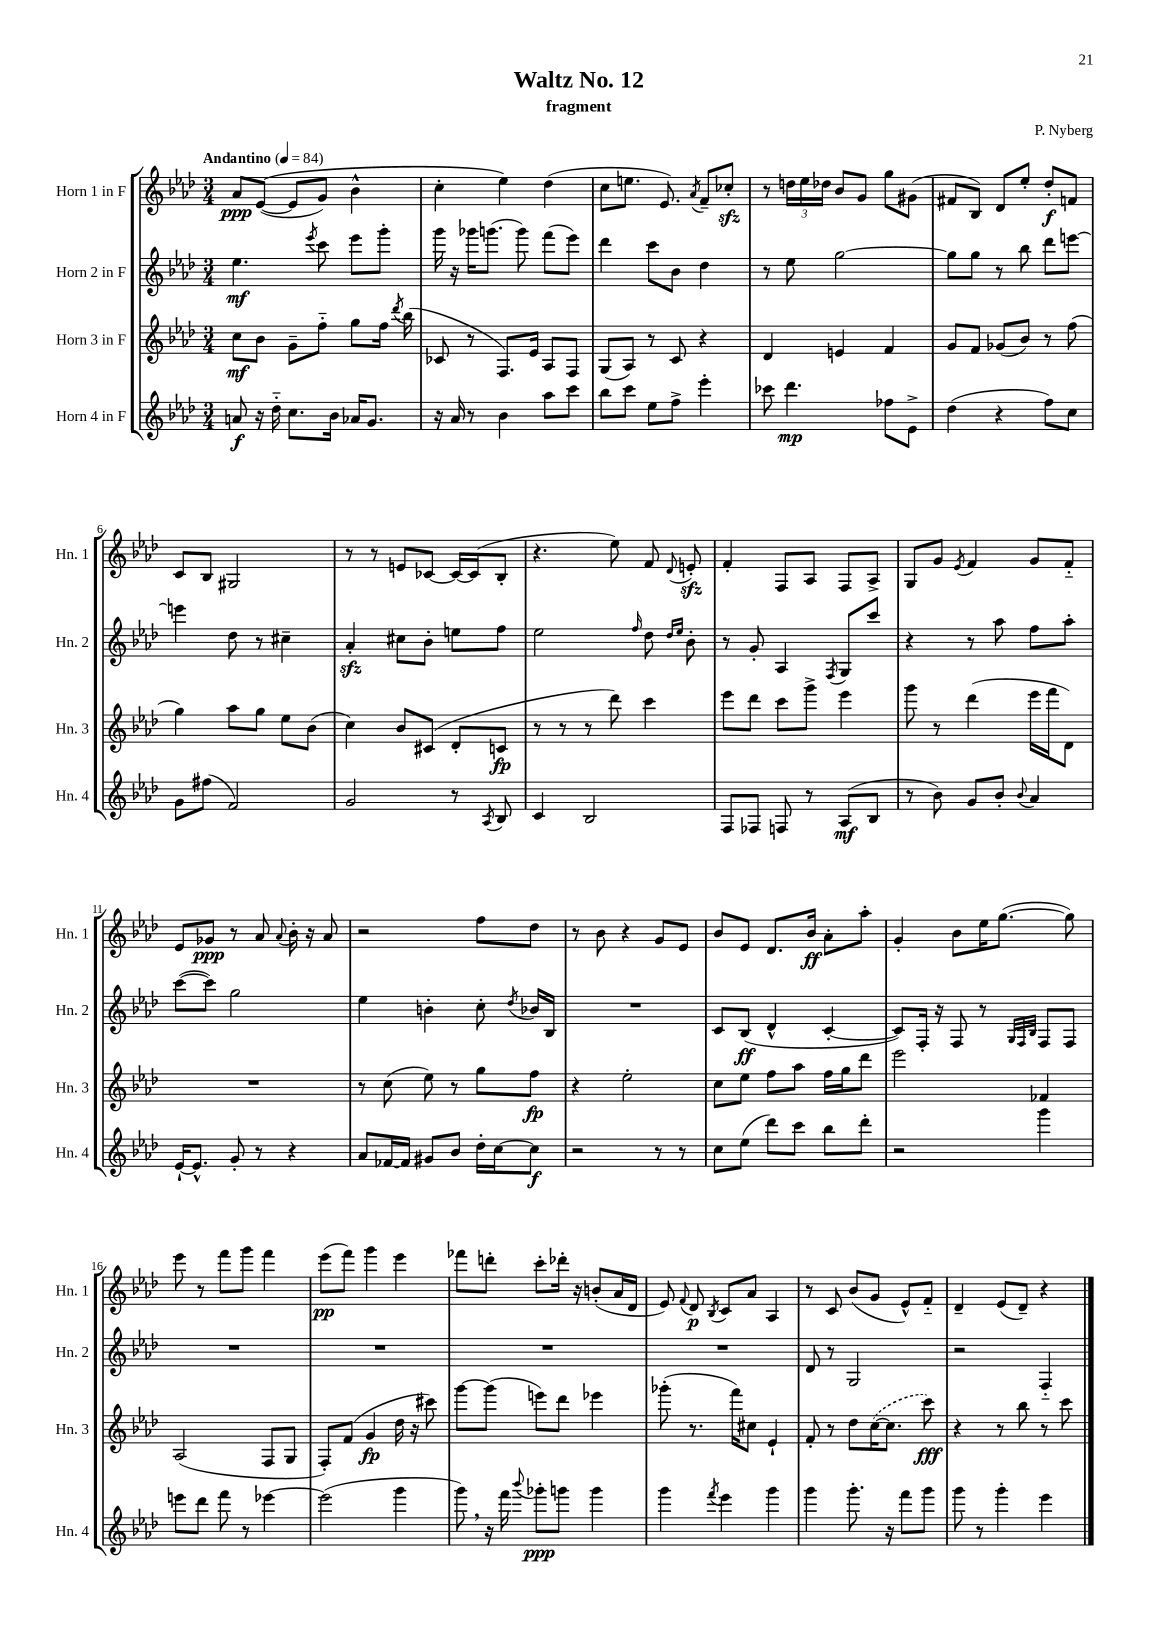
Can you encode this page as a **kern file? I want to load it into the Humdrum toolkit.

**kern	**kern	**kern	**kern
*staff4	*staff3	*staff2	*staff1
*clefG2	*clefG2	*clefG2	*clefG2
*k[b-e-a-d-]	*k[b-e-a-d-]	*k[b-e-a-d-]	*k[b-e-a-d-]
*M3/4	*M3/4	*M3/4	*M3/4
*MM84	*MM84	*MM84	*MM84
8a/	8cc\L	4.ee-\	8a-/L
16r	8b-\J	.	&(([8e-/J
16dd-'~\	.	.	.
8.cc\L	8g~\L	.	8e-/]L
.	.	8qeee-/	.
.	8ff'~\J	8ccc\	8g/J)
16b-\Jk	.	.	.
16a-/LK	8gg\L	8eee-\L	4b-^^\
8.g/J	.	.	.
.	16ff\Jk	8ggg'\J	.
.	8qddd-/	.	.
.	(16bb-\	.	.
=	=	=	=
16r	8c-/	16ggg\	4cc'\
16a-/	.	16r	.
8r	8r	16ggg-\LK	.
.	.	(8.ggg\J	.
4b-\	8.F/L)	.	4ee-\&)
.	.	8ggg\)	.
.	16e-/Jk	.	.
8aa-\L	8A-/L	(8fff\L	(4dd-\
8ccc\J	8F/J	8eee-\J)	.
=	=	=	=
8bb-\L	(8G/L	4ddd-\	8cc\L
8ccc\J	8A-/J)	.	8.ee\J
8ee-\L	8r	8ccc\L	.
.	.	.	8.e-/)
8ff^\J	8c/	8b-\J	.
.	.	.	8qa-/
4eee-'\	4r	4dd-\	8f~/L
.	.	.	8cc-'/J
=	=	=	=
8ccc-\	4d-/	8r	8r
4.ddd-\	.	8ee-\	24dd\LL
.	.	.	24ee-\
.	.	.	24dd-\JJ
.	4e/	[2gg\	8b-/L
.	.	.	8g/J
8ff-\L	4f/	.	8gg\L
8e-^\J	.	.	(8g#\J
=	=	=	=
(4dd-\	8g/L	8gg\]L	8f#/L
.	8f/J	8gg\J	8B-/J)
4r	(8g-/L	8r	8d-/L
.	8b-/J)	8bb-\	8ee-'/J
8ff\L)	8r	8ddd-\L	8dd-'/L
8cc\J	(8ff\	[8eee\J	8f/J
=	=	=	=
8g\L	4gg\)	4eee\]	8c/L
(8ff#\J	.	.	8B-/J
2f/)	8aa-\L	8dd-\	2G#/
.	8gg\J	8r	.
.	8ee-\L	4cc#~\	.
.	(8b-\J	.	.
=	=	=	=
2g/	4cc\)	4a-'/	8r
.	.	.	8r
.	8b-/L	8cc#\L	8e/L
.	(8c#/J	8b-'\J	[8c-/J
8r	8d-'/L	8ee\L	16c-/_LL
.	.	.	(16c-/]J
8qA-/	.	.	.
8B-/	8c/J	8ff\J	8B-'/J
=	=	=	=
4c/	8r	2ee-\	4.r
.	8r	.	.
2B-/	8r	.	.
.	8ddd-\)	.	8ee-\)
.	.	16qqff/	.
.	4ccc\	8dd-\	8f/
.	.	16qqdd-/LL	.
.	.	16qqee-/JJ	8qqd-/
.	.	8b-'\	8e'/
=	=	=	=
8F/L	8eee-\L	8r	4f'/
8F-/J	8ddd-\J	8g'/	.
8F/	8ccc\L	4A-/	8F/L
8r	8ggg^\J	.	8A-/J
.	.	8qF/	.
(8A-/L	4eee-\	8G/L	8F/L
8B-/J	.	8ccc/J	8A-^/J
=	=	=	=
8r	8ggg\	4r	8G/L
8b-\)	8r	.	8g/J
.	.	.	8qe-/
8g/L	(4ddd-\	8r	4f/
8b-'/J	.	8aa-\	.
8qqb-/	.	.	.
4a-/	16eee-\LL	8ff\L	8g/L
.	16fff\J	.	.
.	8d-\J)	8aa-'\J	8f'~/J
=	=	=	=
[16e-`/LK	2.r	([8ccc\L	8e-/L
8.e-^^/]J	.	.	.
.	.	8ccc\]J)	8g-/J
8g'/	.	2gg\	8r
8r	.	.	8a-/
.	.	.	8qqa-/
4r	.	.	16b-'\
.	.	.	16r
.	.	.	8a-/
=	=	=	=
8a-/L	8r	4ee-\	2r
[16f-/L	(8cc\	.	.
16f-/]JJ	.	.	.
8g#/L	8ee-\)	4b'\	.
8b-/J	8r	.	.
16dd-'\LL	8gg\L	8cc'\	8ff\L
[16cc\J	.	.	.
.	.	8qdd-/	.
8cc\]J	8ff\J	16b-/LL	8dd-\J
.	.	16B-/JJ	.
=	=	=	=
2r	4r	2.r	8r
.	.	.	8b-\
.	2ee-'\	.	4r
8r	.	.	8g/L
8r	.	.	8e-/J
=	=	=	=
8cc\L	8cc\L	8c/L	8b-/L
(8ee-\J	8ee-\J	(8B-/J	8e-/J
8ddd-\L)	8ff\L	4d-^^/	8.d-/L
8ccc\J	8aa-\J	.	.
.	.	.	16b-/Jk
8bb-\L	16ff\LL	[4c'/	8a-'\L
.	16gg\J	.	.
8ddd-'\J	8ddd-\J	.	8aa-'\J
=	=	=	=
2r	2eee-\	8c/]L)	4g'/
.	.	16F'/Jk	.
.	.	16r	.
.	.	8F/	8b-\L
.	.	8r	16ee-\K
.	.	.	([8.gg\J
.	.	32qqG/LLL	.
.	.	32qqF/	.
.	.	32qqB-/JJJ	.
4ggg\	4f-/	8F/L	.
.	.	8F/J	8gg\])
=	=	=	=
8eee\L	(2A-/	2.r	8eee-\
8ddd-\J	.	.	8r
8fff\	.	.	8fff\L
8r	.	.	8ggg\J
[4eee-\	8F/L	.	4fff\
.	8G/J	.	.
=	=	=	=
(2eee-\]	8F'/L)	2.r	(8eee-\L
.	(8f/J	.	8fff\J)
.	4g/	.	4ggg\
4ggg\	16dd-\	.	4eee-\
.	16r	.	.
.	8ccc#\)	.	.
=	=	=	=
8ggg\)	[8ggg\L	2.r	8fff-\L
16r	(8ggg\]J	.	8ddd'\J
16fff\	.	.	.
8qqbbb-/	.	.	.
8ggg-'\L	8eee\L)	.	8ccc'\L
8ggg\J	8ddd-\J	.	16ddd-'\Jk
.	.	.	16r
4ggg\	4eee-\	.	(8b'/L
.	.	.	16a-/L
.	.	.	16d-/JJ
=	=	=	=
4ggg\	(8ggg-'\	2.r	8e-/)
.	.	.	8qqf/
.	8.r	.	8d-/
8qfff/	.	.	8qB-/
4eee-\	.	.	8c/L
.	16fff\LK)	.	.
.	8cc#\J	.	8a-/J
4ggg\	4e-`/	.	4A-/
=	=	=	=
4ggg\	8f'/	8d-/	8r
.	8r	8r	8c/
8.ggg'\	8dd-\L	2G/	(8b-/L
.	([16cc\K	.	8g/J
16r	8.cc\]J	.	.
8fff\L	.	.	8e-^^/L)
8ggg\J	8ccc\)	.	8f'~/J
=	=	=	=
8ggg\	4r	2r	4d-~/
8r	.	.	.
4ggg'\	8r	.	(8e-/L
.	8bb-\	.	8d-~/J)
4eee-\	8r	4F'~/	4r
.	8ccc\	.	.
==	==	==	==
*-	*-	*-	*-
